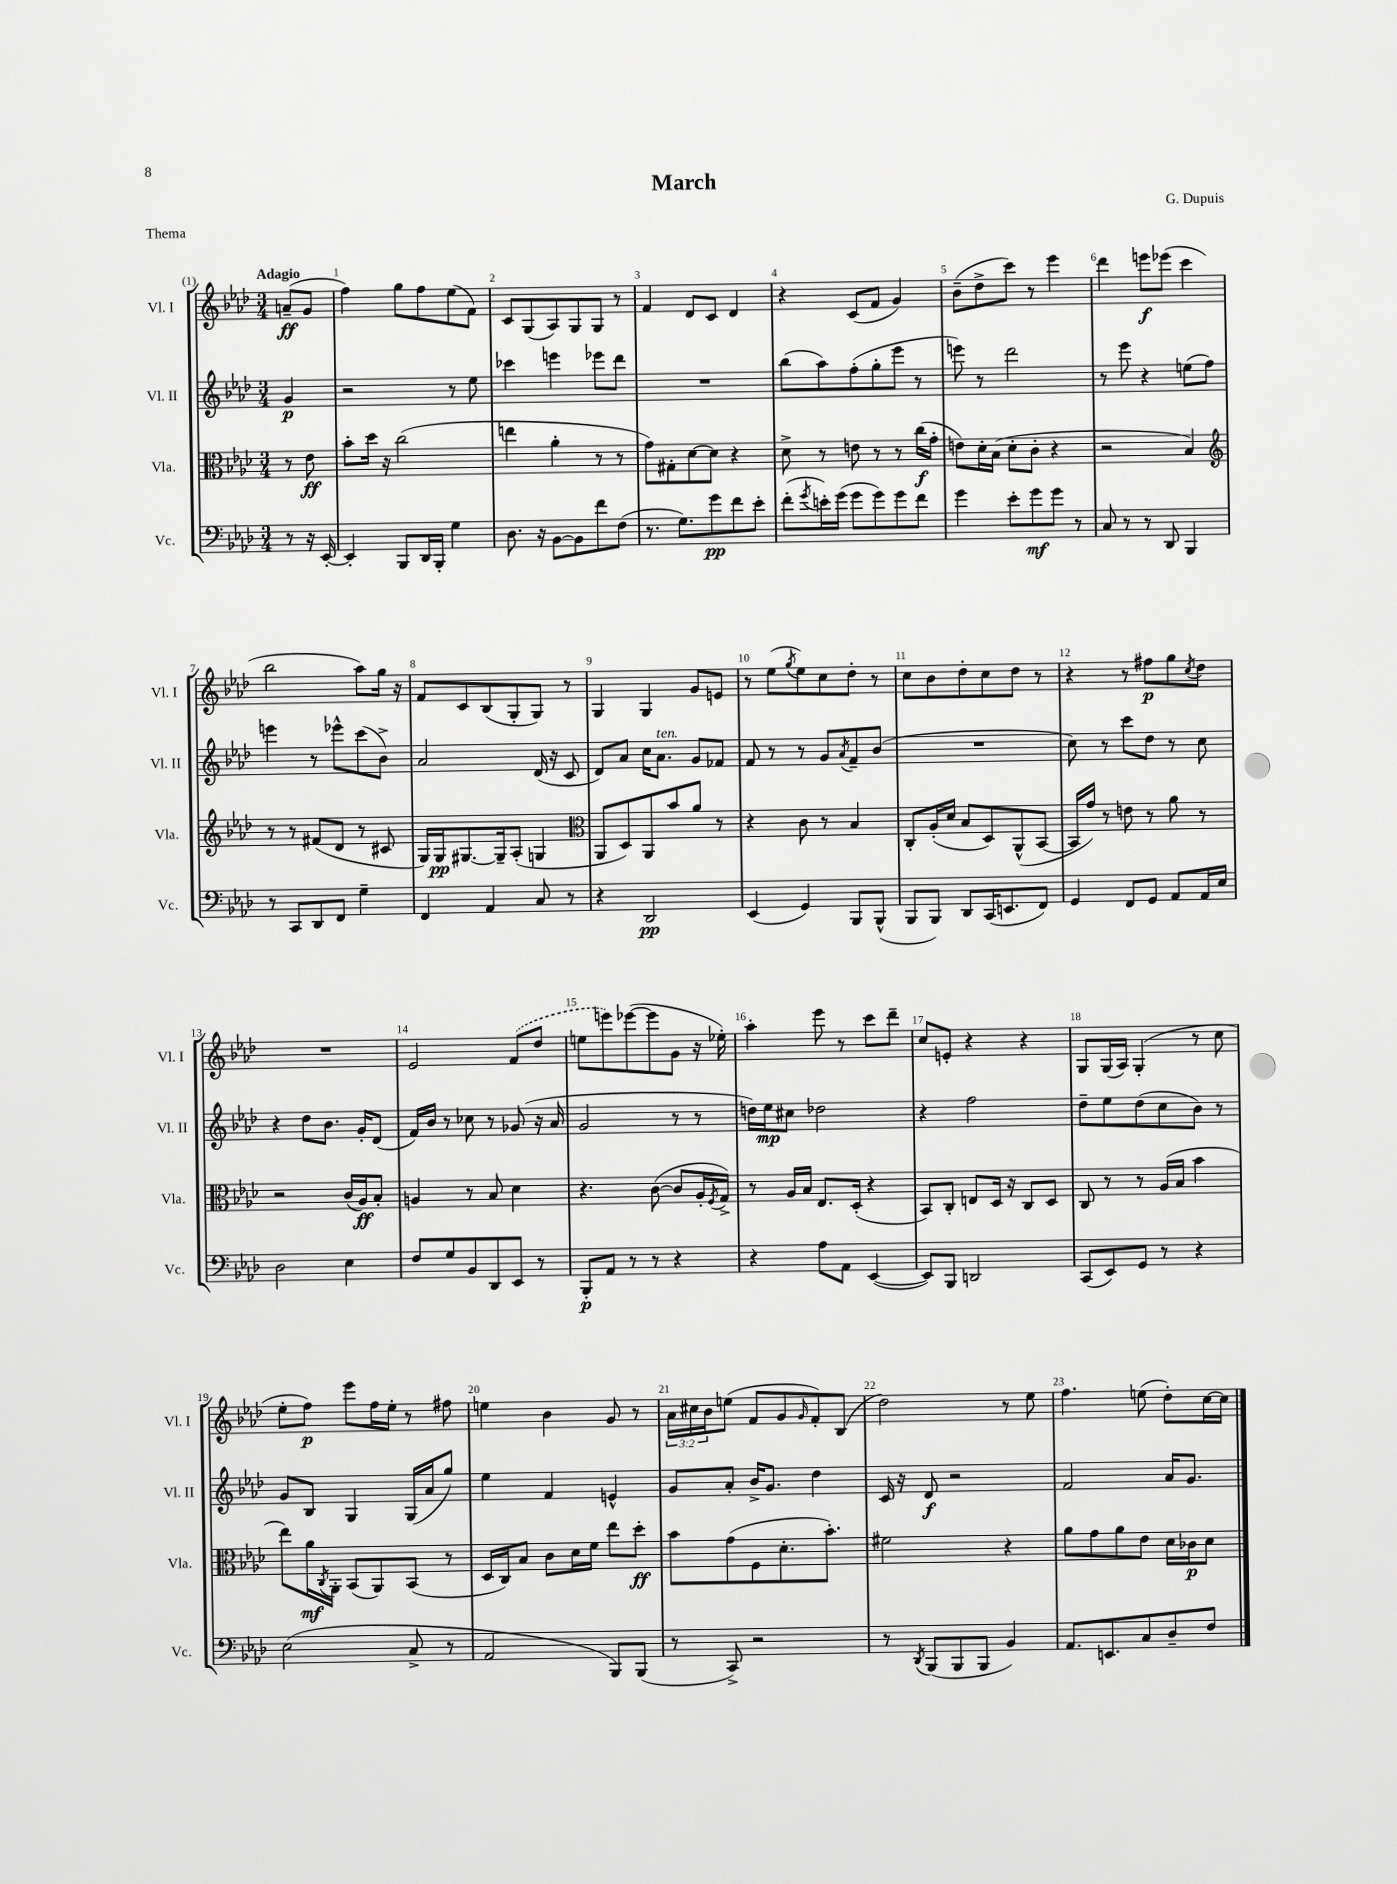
\header { title = "March" composer = "G. Dupuis" piece = "Thema" }
<<
\new StaffGroup <<
\new Staff = "s0" \with { instrumentName = "Vl. I" shortInstrumentName = "Vl. I" } {
    \clef treble \key aes \major \numericTimeSignature \time 3/4 \override Staff.TupletNumber.text = #tuplet-number::calc-fraction-text \partial 4 \tempo "Adagio"
    a'8--\ff( g'8 |
    f''4) g''8 f''8 ees''8( f'8) |
    c'8 g8( aes8) g8 g8 r8 |
    f'4 des'8 c'8 des'4 |
    r4 c'8( f'8 g'4) |
    bes'8--( des''8-> c'''8) r8 ees'''4 |
    des'''4 e'''8\f ees'''8( c'''4 |
    bes''2 aes''8) g''16 r16 |
    f'8 c'8 bes8( g8-. g8) r8 |
    g4 g4 g'8 e'8 |
    r8 ees''8( \acciaccatura { g''8 } ees''8) c''8 des''8-. r8 |
    c''8 bes'8 des''8-. c''8 des''8 r8 |
    r4 r8 fis''8\p g''8 \acciaccatura { c''8 } des''8 |
    R2. |
    ees'2 \once \slurDashed f'8( des''8 |
    e''8 e'''8) ees'''8~( ees'''8 g'8 r16 ees''16-.) |
    aes''4-. ees'''8 r8 c'''8 des'''8-- |
    c''8 e'8-. r4 r4 |
    g8 g16( aes16) g4-.( r8 c''8 |
    ees''8-. f''8\p) ees'''8 f''16 ees''16-. r8 fis''8 |
    e''4 bes'4 g'8 r8 |
    \tuplet 3/2 { aes'16 cis''16 bes'16 } e''8( f'8 g'8 \grace { g'16 } f'8-.) bes8( |
    des''2) r8 ees''8 |
    f''4. e''8( des''8-.) c''16~ c''16 \bar "|." |
}
\new Staff = "s1" \with { instrumentName = "Vl. II" shortInstrumentName = "Vl. II" } {
    \clef treble \key aes \major \numericTimeSignature \time 3/4 \partial 4
    g'4\p |
    r2 r8 ees''8 |
    ces'''4 e'''4 ees'''8 des'''8 |
    R2. |
    bes''8( aes''8) f''8-.( g''8-. ees'''8 r8 |
    e'''8) r8 des'''2 |
    r8 ees'''8 r4 e''8( f''8) |
    e'''4 r8 ees'''8-^ c'''8( bes'8->) |
    aes'2 des'16( r16 c'8 |
    des'8) aes'8 c''16 aes'8.^\markup { \italic "ten." } g'8 fes'8 |
    f'8 r8 r8 g'8 \acciaccatura { aes'8 } f'8-- bes'8( |
    R2. |
    c''8) r8 c'''8 des''8 r8 c''8 |
    r4 des''8 bes'8. g'16-. des'8( |
    f'16) bes'16 r8 ces''8 r8 ges'8( r16 aes'16 |
    g'2 r8 r8 |
    d''16) ees''16\mp cis''8 des''2 |
    r4 f''2 |
    des''8-- ees''8 des''8( c''8 bes'8) r8 |
    g'8 bes8 g4 g16( aes'16 g''8) |
    ees''4 f'4 e'4-^ |
    g'8 aes'8-. bes'16-> g'8. des''4 |
    c'16 r16 des'8\f r2 |
    f'2 aes'16 g'8. \bar "|." |
}
\new Staff = "s2" \with { instrumentName = "Vla." shortInstrumentName = "Vla." } {
    \clef alto \key aes \major \numericTimeSignature \time 3/4 \partial 4
    r8 ees'8\ff |
    bes'8-. des''16 r16 c''2( |
    e''4 aes'4-. r8 r8 |
    g'8) gis8-. des'8~ des'8 r4 |
    des'8-> r8 e'8 r8 r8 c''16\f( g'16-. |
    e'8) des'16-. bes16( des'8-. c'8-. r4 |
    r2 bes4) |
    \clef treble r8 r8 fis'8( des'8 r8 cis'8 |
    g16) g16\pp gis8.~ gis16-- aes8-.( g4 |
    \clef alto aes,8 des8) aes,8 bes'8 aes'8 r8 |
    r4 c'8 r8 bes4 |
    c8-. aes16-.( des'16 bes8 des8) aes,8-^( bes,8~ |
    bes,16 g'16) r8 e'8 r8 aes'8 r8 |
    r2 c'16( aes16\ff) bes8-. |
    a4 r8 bes8 des'4 |
    r4. c'8~( c'8 aes16-. \acciaccatura { f8 } g16->) |
    r8 aes16 bes16 ees8. des16-.( r4 |
    bes,8) c8-. e8 des16 r16 c8 des8 |
    c8 r8 r8 aes16( bes16 bes'4 |
    ees''8) aes'16\mf \acciaccatura { c8 } aes,16-. bes,8( aes,8) bes,8( r8 |
    des16 c16) bes8 c'8 des'16 f'16 ees''8 des''8-.\ff |
    bes'8 g'8( f8 des'8.-. bes'8.-.) |
    fis'2 r4 |
    aes'8 g'8 aes'8 ees'8 des'16 ces'16\p des'8 \bar "|." |
}
\new Staff = "s3" \with { instrumentName = "Vc." shortInstrumentName = "Vc." } {
    \clef bass \key aes \major \numericTimeSignature \time 3/4 \partial 4
    r8 r16 ees,16~-. |
    ees,4-. bes,,8 des,16 bes,,16-. g4 |
    des8. r16 bes,8~ bes,8 f'8 f8( |
    r8. g8.) g'8\pp f'8 ees'8-. |
    f'8-.( \acciaccatura { g'8 } e'16-.) g'16( g'8 g'8) g'8 f'8 |
    g'4 ees'8-. g'8\mf g'8 r8 |
    c8 r8 r8 des,8 bes,,4 |
    r8 c,8 des,8 f,8 g4-- |
    f,4 aes,4 c8 r8 |
    r4 des,2\pp |
    ees,4( g,4) bes,,8 bes,,8-^( |
    bes,,8 bes,,8) des,8 c,16( e,8. f,8) |
    g,4 f,8 g,8 aes,8 aes,16 ees16 |
    des2 ees4 |
    f8 g8 bes,8 des,8 ees,8 r8 |
    bes,,8-.\p aes,8 r8 r8 r4 |
    r4 aes8 aes,8 ees,4~( |
    ees,8) bes,,8 d,2 |
    c,8( ees,8) g,8 r8 r4 |
    ees2( c8-> r8 |
    aes,2 bes,,8) bes,,8( |
    r8 c,8->) r2 |
    r8 \acciaccatura { des,8 } bes,,8( bes,,8 bes,,8 bes,4) |
    aes,8. e,8. c8 des8-- f8 \bar "|." |
}
>>
>>
\layout { \context { \Score \override BarNumber.break-visibility = ##(#f #t #t) barNumberVisibility = #all-bar-numbers-visible } }
